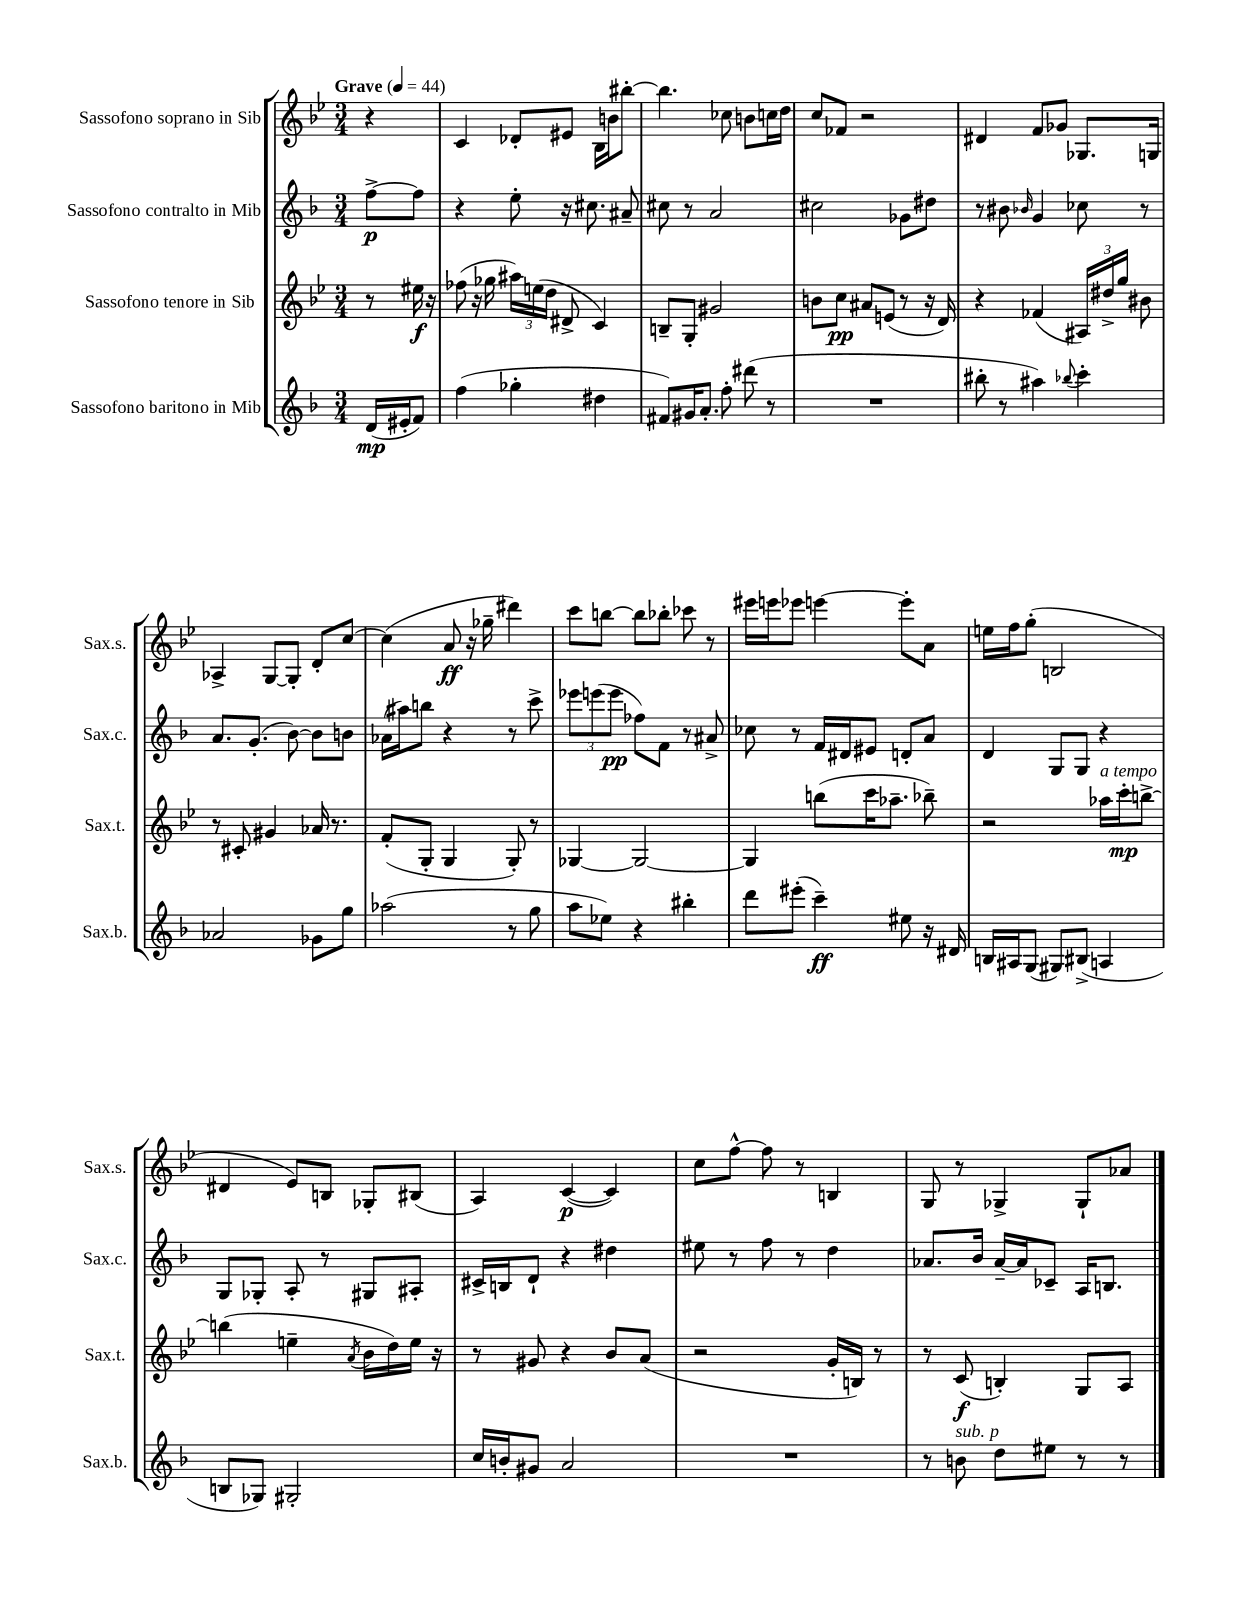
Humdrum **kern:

**kern	**dynam	**kern	**dynam	**kern	**dynam	**kern	**dynam
*part4	*part4	*part3	*part3	*part2	*part2	*part1	*part1
*staff4	*staff4	*staff3	*staff3	*staff2	*staff2	*staff1	*staff1
*I"Sassofono baritono in Mib	*	*I"Sassofono tenore in Sib	*	*I"Sassofono contralto in Mib	*	*I"Sassofono soprano in Sib	*
*I'Sax.b.	*	*I'Sax.t.	*	*I'Sax.c.	*	*I'Sax.s.	*
*clefG2	*	*clefG2	*	*clefG2	*	*clefG2	*
*k[b-]	*	*k[b-e-]	*	*k[b-]	*	*k[b-e-]	*
*M3/4	*	*M3/4	*	*M3/4	*	*M3/4	*
*MM44	*	*MM44	*	*MM44	*	*MM44	*
=	=	=	=	=	=	=	=
!	!	!	!	!	!	!LO:TX:a:B:t=Grave	!
(16d/LL	mp	8r	.	[8ff^\L	p	4r	.
16e#X'/J	.	.	.	.	.	.	.
8f/J)	.	16ee#X\	f	8ff\J]	.	.	.
.	.	16r	.	.	.	.	.
=1	=1	=1	=1	=1	=1	=1	=1
(4ff\	.	(8ff-X\	.	4r	.	4c/	.
.	.	16r	.	.	.	.	.
.	.	16gg-X\	.	.	.	.	.
4gg-X'\	.	24aa#X\LL)	.	8ee'\	.	8d-X'/L	.
.	.	(24een\	.	.	.	.	.
.	.	24dd\JJ	.	.	.	.	.
.	.	8d#X^/	.	16r	.	8e#X/J	.
.	.	.	.	8.cc#X\	.	.	.
4dd#X\	.	4c/)	.	.	.	16B-\LL	.
.	.	.	.	.	.	16bn\J	.
.	.	.	.	8a#X~/	.	[8bb#X'\J	.
=2	=2	=2	=2	=2	=2	=2	=2
8f#X/L)	.	8Bn~/L	.	8cc#X\	.	4.bb#\]	.
16g#X/K	.	8G'/J	.	8r	.	.	.
8.a'/J	.	.	.	.	.	.	.
.	.	2g#X/	.	2a/	.	.	.
8ff'\	.	.	.	.	.	8cc-X\	.
(8ddd#X\	.	.	.	.	.	8bn\L	.
8r	.	.	.	.	.	16ccn\L	.
.	.	.	.	.	.	16dd\JJ	.
=3	=3	=3	=3	=3	=3	=3	=3
2.r	.	8bn\L	.	2cc#X\	.	8cc/L	.
.	.	8cc\J	pp	.	.	8f-X/J	.
.	.	8a#X/L	.	.	.	2r	.
.	.	(8en/J	.	.	.	.	.
.	.	8r	.	8g-X\L	.	.	.
.	.	16r	.	8dd#X\J	.	.	.
.	.	16d/)	.	.	.	.	.
=4	=4	=4	=4	=4	=4	=4	=4
8bb#X'\	.	4r	.	8r	.	4d#X/	.
8r	.	.	.	8b#X\	.	.	.
.	.	.	.	16qqb-X/	.	.	.
4aa#X\)	.	(4f-X/	.	4g/	.	8f/L	.
.	.	.	.	.	.	8g-X/J	.
8qqbb-X/	.	.	.	.	.	.	.
4ccc'\	.	24A#X/LL)	.	8cc-X\	.	8.G-X/L	.
.	.	24dd#X^/	.	.	.	.	.
.	.	24gg/JJ	.	.	.	.	.
.	.	8b#X\	.	8r	.	.	.
.	.	.	.	.	.	16Gn/Jk	.
!!LO:LB:g=z
=5	=5	=5	=5	=5	=5	=5	=5
2a-X/	.	8r	.	8.a/L	.	4A-X^/	.
.	.	8c#X'/	.	.	.	.	.
.	.	.	.	(8.g'/J	.	.	.
.	.	4g#X/	.	.	.	[8G/L	.
.	.	.	.	[8b-\)	.	8G'/J]	.
8g-X\L	.	16a-X/	.	8b-\L]	.	8d'/L	.
.	.	8.r	.	.	.	.	.
8gg\J	.	.	.	8bn\J	.	[8cc/J	.
=6	=6	=6	=6	=6	=6	=6	=6
(2aa-X\	.	(8f'/L	.	(16a-X\LL	.	(4cc\]	.
.	.	.	.	16aa#X\J)	.	.	.
.	.	8G'/J	.	8bbn\J	.	.	.
.	.	4G/	.	4r	.	8a/	ff
.	.	.	.	.	.	16r	.
.	.	.	.	.	.	16gg-X~\	.
8r	.	8G'/)	.	8r	.	4ddd#X\)	.
8gg\	.	8r	.	8ccc^\	.	.	.
=7	=7	=7	=7	=7	=7	=7	=7
8aa\L	.	[4G-X/	.	12eee-X\L	.	8ccc\L	.
.	.	.	.	(12eeen\	.	.	.
8ee-X\J)	.	.	.	.	.	[8bbn\J	.
.	.	.	.	12eee\J	pp	.	.
4r	.	2G-/_	.	8ff-X\L)	.	8bb\L]	.
.	.	.	.	8f\J	.	8bb-X'\J	.
4bb#X'\	.	.	.	8r	.	8ccc-X\	.
.	.	.	.	8a#X^/	.	8r	.
=8	=8	=8	=8	=8	=8	=8	=8
8ddd\L	.	4G-/]	.	8cc-X\	.	16eee#X\LL	.
.	.	.	.	.	.	16eeen\J	.
(8eee#X'\J	.	.	.	8r	.	8eee-X\J	.
4ccc~\)	ff	(8bbn\L	.	16f/LL	.	[4eeen\	.
.	.	.	.	16d#X/J	.	.	.
.	.	16ccc\K	.	8e#X/J	.	.	.
.	.	8.aa-X~\J	.	.	.	.	.
8ee#X\	.	.	.	8dn'/L	.	8eee'\L]	.
16r	.	8bb-X~\)	.	8a/J	.	8a\J	.
16d#X/	.	.	.	.	.	.	.
=9	=9	=9	=9	=9	=9	=9	=9
16Bn/LL	.	2r	.	4d/	.	16een\LL	.
16A#X/J	.	.	.	.	.	16ff\J	.
(8G/J	.	.	.	.	.	(8gg'\J	.
8G#X/L)	.	.	.	8G/L	.	2Bn/	.
(8B#X^/J	.	.	.	8G/J	.	.	.
!	!	!LO:TX:a:i:t=a tempo	!	!	!	!	!
4An/	.	16aa-X\LL	.	4r	.	.	.
.	.	16ccc'\J	mp	.	.	.	.
.	.	[8bbn^\J	.	.	.	.	.
!!LO:LB:g=z
=10	=10	=10	=10	=10	=10	=10	=10
8Bn/L	.	(4bbn\]	.	8G/L	.	4d#X/	.
8G-X/J)	.	.	.	8G-X'/J	.	.	.
2G#X'/	.	4een~\	.	8A'/	.	8e-/L)	.
.	.	.	.	8r	.	8Bn/J	.
.	.	8qa/	.	.	.	.	.
.	.	16b-\LL	.	8G#X/L	.	8G-X'/L	.
.	.	16dd\)	.	.	.	.	.
.	.	16ee\JJ	.	8A#X'/J	.	(8B#X/J	.
.	.	16r	.	.	.	.	.
=11	=11	=11	=11	=11	=11	=11	=11
16cc/LL	.	8r	.	16c#X^/LL	.	4A/)	.
16bn'/J	.	.	.	16Bn/J	.	.	.
8g#X/J	.	8g#X/	.	8d`/J	.	.	.
2a/	.	4r	.	4r	.	([4c/	p
.	.	8b-/L	.	4dd#X\	.	4c/])	.
.	.	(8a/J	.	.	.	.	.
=12	=12	=12	=12	=12	=12	=12	=12
2.r	.	2r	.	8ee#X\	.	8cc\L	.
.	.	.	.	8r	.	[8ff^^\J	.
.	.	.	.	8ff\	.	8ff\]	.
.	.	.	.	8r	.	8r	.
.	.	16g'/LL	.	4dd\	.	4Bn/	.
.	.	16Bn/JJ)	.	.	.	.	.
.	.	8r	.	.	.	.	.
=13	=13	=13	=13	=13	=13	=13	=13
8r	.	8r	.	8.a-X/L	.	8G/	.
!LO:TX:a:i:t=sub. p	!	!	!	!	!	!	!
8bn\	.	(8c/	f	.	.	8r	.
.	.	.	.	16b-/Jk	.	.	.
8dd\L	.	4Bn'/)	.	[16a-~/LL	.	4G-X^/	.
.	.	.	.	16a-/J]	.	.	.
8ee#X\J	.	.	.	8c-X~/J	.	.	.
8r	.	8G/L	.	16A/KL	.	8G-`/L	.
.	.	.	.	8.Bn/J	.	.	.
8r	.	8A/J	.	.	.	8a-X/J	.
==	==	==	==	==	==	==	==
*-	*-	*-	*-	*-	*-	*-	*-
